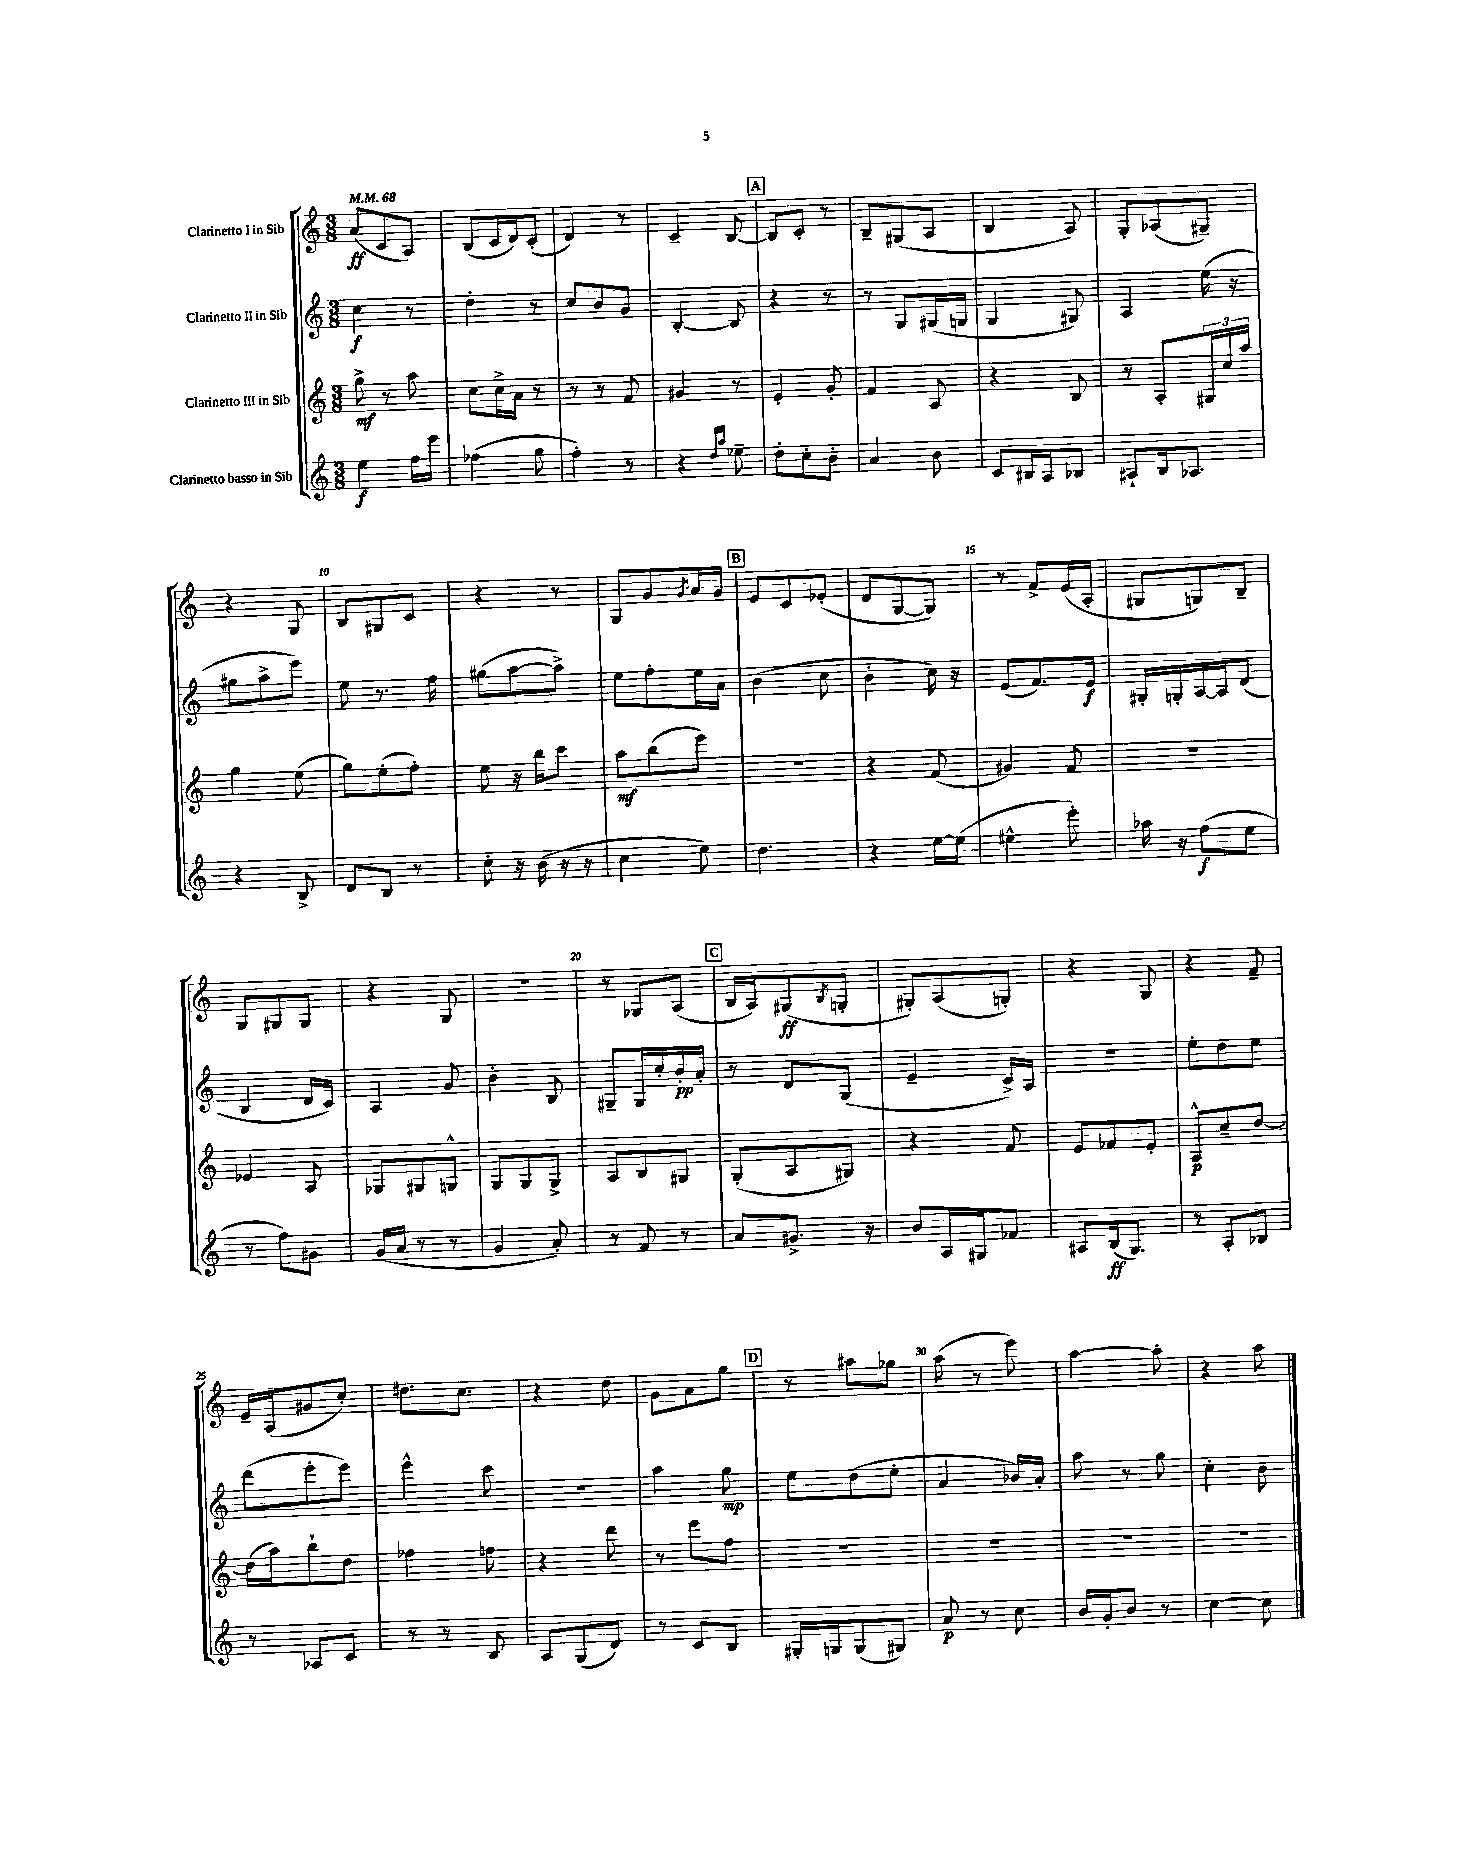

**kern	**dynam	**kern	**dynam	**kern	**dynam	**kern	**dynam
*part4	*part4	*part3	*part3	*part2	*part2	*part1	*part1
*staff4	*staff4	*staff3	*staff3	*staff2	*staff2	*staff1	*staff1
*I"Clarinetto basso in Sib	*	*I"Clarinetto III in Sib	*	*I"Clarinetto II in Sib	*	*I"Clarinetto I in Sib	*
*clefG2	*	*clefG2	*	*clefG2	*	*clefG2	*
*k[]	*	*k[]	*	*k[]	*	*k[]	*
*M3/8	*	*M3/8	*	*M3/8	*	*M3/8	*
*MM68	*	*MM68	*	*MM68	*	*MM68	*
=1	=1	=1	=1	=1	=1	=1	=1
4ee\	f	8gg^\	mf	4cc\	f	(8a/L	ff
.	.	8r	.	.	.	8c/	.
16ff\LL	.	8aa\	.	8r	.	8A/J)	.
16eee\JJ	.	.	.	.	.	.	.
=2	=2	=2	=2	=2	=2	=2	=2
(4ff-X\	.	8cc\L	.	4dd'\	.	(8B/L	.
.	.	16cc^\L	.	.	.	16c/L	.
.	.	16a\JJ	.	.	.	16d/J)	.
8gg\	.	8r	.	8r	.	(8c'/J	.
=3	=3	=3	=3	=3	=3	=3	=3
4ff'\)	.	8r	.	8cc/L	.	4d/)	.
.	.	8r	.	8b/	.	.	.
8r	.	8f/	.	8g/J	.	8r	.
=4	=4	=4	=4	=4	=4	=4	=4
4r	.	4g#X/	.	[4B'/	.	4c~/	.
16qqdd/LL	.	.	.	.	.	.	.
16qqaa/JJ	.	.	.	.	.	.	.
8ee-X~\	.	8r	.	8B/]	.	[8B/	.
!!LO:REH:place=s1:t=A
=5	=5	=5	=5	=5	=5	=5	=5
8dd'\L	.	4e'/	.	4r	.	8B/L]	.
8cc'\	.	.	.	.	.	8c'/J	.
8b'\J	.	8g'/	.	8r	.	8r	.
=6	=6	=6	=6	=6	=6	=6	=6
4a/	.	4f/	.	8r	.	8B~/L	.
.	.	.	.	8G/L	.	(8G#X/	.
8b\	.	8A/	.	(16G#X/L	.	8A/J	.
.	.	.	.	16Gn/JJ	.	.	.
=7	=7	=7	=7	=7	=7	=7	=7
8c/L	.	4r	.	4G/	.	4B/	.
16B#X/L	.	.	.	.	.	.	.
16A/J	.	.	.	.	.	.	.
8B-X/J	.	8B/	.	8G#X/)	.	8A/)	.
=8	=8	=8	=8	=8	=8	=8	=8
8A#X`/L	.	8r	.	4A/	.	8G'/L	.
16B/k	.	8A'/L	.	.	.	(8A-X/	.
8.A-X/J	.	.	.	.	.	.	.
.	.	24G#X/L	.	(16ee\	.	8G#X~/J)	.
.	.	24cc/	.	.	.	.	.
.	.	.	.	16r	.	.	.
.	.	24aa/JJ	.	.	.	.	.
!!LO:LB:g=z
=9	=9	=9	=9	=9	=9	=9	=9
4r	.	4gg\	.	8gg#X\L	.	4r	.
.	.	.	.	8aa^\	.	.	.
8B^/	.	(8ee\	.	8eee\J)	.	8G/	.
=10	=10	=10	=10	=10	=10	=10	=10
8d/L	.	8gg\L)	.	8ee\	.	8B/L	.
8B/J	.	(8ee'\	.	8.r	.	8G#X/	.
8r	.	8ff'\J)	.	.	.	8c/J	.
.	.	.	.	16ff\	.	.	.
=11	=11	=11	=11	=11	=11	=11	=11
8cc'\	.	8ee\	.	(8gg#X\L	.	4r	.
16r	.	16r	.	[8aa\	.	.	.
(16b\	.	16bb\KL	.	.	.	.	.
16r	.	8ccc\J	.	8aa^\J])	.	8r	.
16r	.	.	.	.	.	.	.
=12	=12	=12	=12	=12	=12	=12	=12
4cc\	.	8aa\L	mf	8ee\L	.	8G/L	.
.	.	(8bb\	.	8ff'\	.	8g/	.
.	.	.	.	.	.	8qg/	.
8ee\)	.	8eee\J)	.	16ee\L	.	16a/L	.
.	.	.	.	16a\JJ	.	16g/JJ	.
!!LO:REH:place=s1:t=B
=13	=13	=13	=13	=13	=13	=13	=13
4.dd\	.	4.r	.	(4b\	.	8e/L	.
.	.	.	.	.	.	8c/	.
.	.	.	.	8cc\	.	(8e-X'/J	.
=14	=14	=14	=14	=14	=14	=14	=14
4r	.	4r	.	4b'\	.	8d/L	.
.	.	.	.	.	.	[8G/	.
[16ee\LL	.	(8f/	.	16cc\)	.	8G/J])	.
(16ee\JJ]	.	.	.	16r	.	.	.
=15	=15	=15	=15	=15	=15	=15	=15
4ee#X^^\	.	4g#X/)	.	(8e/L	.	8r	.
.	.	.	.	8.f/)	.	8f^/L	.
8eee'\)	.	8f/	.	.	.	(16e/L	.
.	.	.	.	16e/Jk	f	16A'/JJ	.
=16	=16	=16	=16	=16	=16	=16	=16
16aa-X\	.	4.r	.	16G#X'/LL	.	8G#X/L	.
16r	.	.	.	16Gn'/	.	.	.
(8ff\L	f	.	.	[16A/	.	8Gn/)	.
.	.	.	.	16A/J]	.	.	.
8ee\J	.	.	.	(8d/J	.	8B~/J	.
!!LO:LB:g=z
=17	=17	=17	=17	=17	=17	=17	=17
8r	.	4e-X/	.	4B/	.	8G/L	.
8ff\L)	.	.	.	.	.	8G#X/	.
8g#X\J	.	8A/	.	16d/LL	.	8G#/J	.
.	.	.	.	16c/JJ)	.	.	.
=18	=18	=18	=18	=18	=18	=18	=18
(16g/LL	.	8G-X/L	.	4A/	.	4r	.
16a/JJ	.	.	.	.	.	.	.
8r	.	8G#X/	.	.	.	.	.
8r	.	8Gn^^/J	.	8g/	.	8G/	.
=19	=19	=19	=19	=19	=19	=19	=19
4g/	.	8G/L	.	4b'\	.	4.r	.
.	.	8G/	.	.	.	.	.
8a'/)	.	8G^/J	.	8B/	.	.	.
=20	=20	=20	=20	=20	=20	=20	=20
8r	.	8A/L	.	8G#X~/L	.	8r	.
8f/	.	8B/	.	16G#/L	.	8G-X/L	.
.	.	.	.	16cc'/	.	.	.
8r	.	8G#X/J	.	16b'/	pp	(8A/J	.
.	.	.	.	16a'/JJ	.	.	.
!!LO:REH:place=s1:t=C
=21	=21	=21	=21	=21	=21	=21	=21
8a/L	.	(8G'/L	.	8r	.	16B/LL	.
.	.	.	.	.	.	16A/J)	.
8.g#X^/J	.	8A/	.	8d/L	.	(8G#X/	ff
.	.	.	.	.	.	8qB/	.
.	.	8G#X/J)	.	(8G/J	.	8Gn'/J	.
16r	.	.	.	.	.	.	.
=22	=22	=22	=22	=22	=22	=22	=22
8b/L	.	4r	.	4e~/	.	8G#X'/L)	.
16A/L	.	.	.	.	.	(8A/	.
16G#X/J	.	.	.	.	.	.	.
8f-X/J	.	8f/	.	16c^/LL)	.	8Gn'/J)	.
.	.	.	.	16A/JJ	.	.	.
=23	=23	=23	=23	=23	=23	=23	=23
8A#X/L	.	8e/L	.	4.r	.	4r	.
(16B/k	ff	8f-X/	.	.	.	.	.
8.G/J)	.	.	.	.	.	.	.
.	.	8e'/J	.	.	.	8G/	.
=24	=24	=24	=24	=24	=24	=24	=24
8r	.	8A^^/L	p	8ee'\L	.	4r	.
8A'/L	.	8cc~/	.	8dd\	.	.	.
8B-X/J	.	[8dd/J	.	8ee\J	.	8f~/	.
!!LO:LB:g=z
=25	=25	=25	=25	=25	=25	=25	=25
8r	.	(16dd\LL]	.	(8ddd\L	.	16e~/LL	.
.	.	16aa\J)	.	.	.	(16A/J	.
8A-X/L	.	8bb`\	.	8eee'\	.	8g#X/	.
8c/J	.	8dd\J	.	8eee\J)	.	8cc'/J)	.
=26	=26	=26	=26	=26	=26	=26	=26
8r	.	4ff-X\	.	4eee^^\	.	8.dd#X\L	.
8r	.	.	.	.	.	.	.
.	.	.	.	.	.	8.cc\J	.
8B/	.	8ffn\	.	8ccc\	.	.	.
=27	=27	=27	=27	=27	=27	=27	=27
8A/L	.	4r	.	4.r	.	4r	.
(8G/	.	.	.	.	.	.	.
8d/J)	.	8ddd\	.	.	.	8dd\	.
=28	=28	=28	=28	=28	=28	=28	=28
8r	.	8r	.	4aa\	.	8g\L	.
8c/L	.	8eee\L	.	.	.	8a\	.
8B/J	.	8ff\J	.	8gg\	mp	8gg\J	.
!!LO:REH:place=s1:t=D
=29	=29	=29	=29	=29	=29	=29	=29
16G#X'/LL	.	4.r	.	8ee\L	.	8r	.
16Gn/J	.	.	.	.	.	.	.
(8G/	.	.	.	(8dd\	.	8aa#X\L	.
8G#X/J)	.	.	.	8ee'\J	.	8gg-X\J	.
=30	=30	=30	=30	=30	=30	=30	=30
8a/	p	4.r	.	4a/	.	(8aa\	.
8r	.	.	.	.	.	8r	.
8cc\	.	.	.	16b-X/LL)	.	8eee\)	.
.	.	.	.	16a'/JJ	.	.	.
=31	=31	=31	=31	=31	=31	=31	=31
16b/LL	.	4.r	.	8aa\	.	[4aa\	.
16g'/J	.	.	.	.	.	.	.
8b/J	.	.	.	8r	.	.	.
8r	.	.	.	8gg\	.	8aa'\]	.
=32	=32	=32	=32	=32	=32	=32	=32
[4cc\	.	4.r	.	4cc'\	.	4r	.
8cc\]	.	.	.	8b\	.	8aa\	.
==	==	==	==	==	==	==	==
*-	*-	*-	*-	*-	*-	*-	*-
